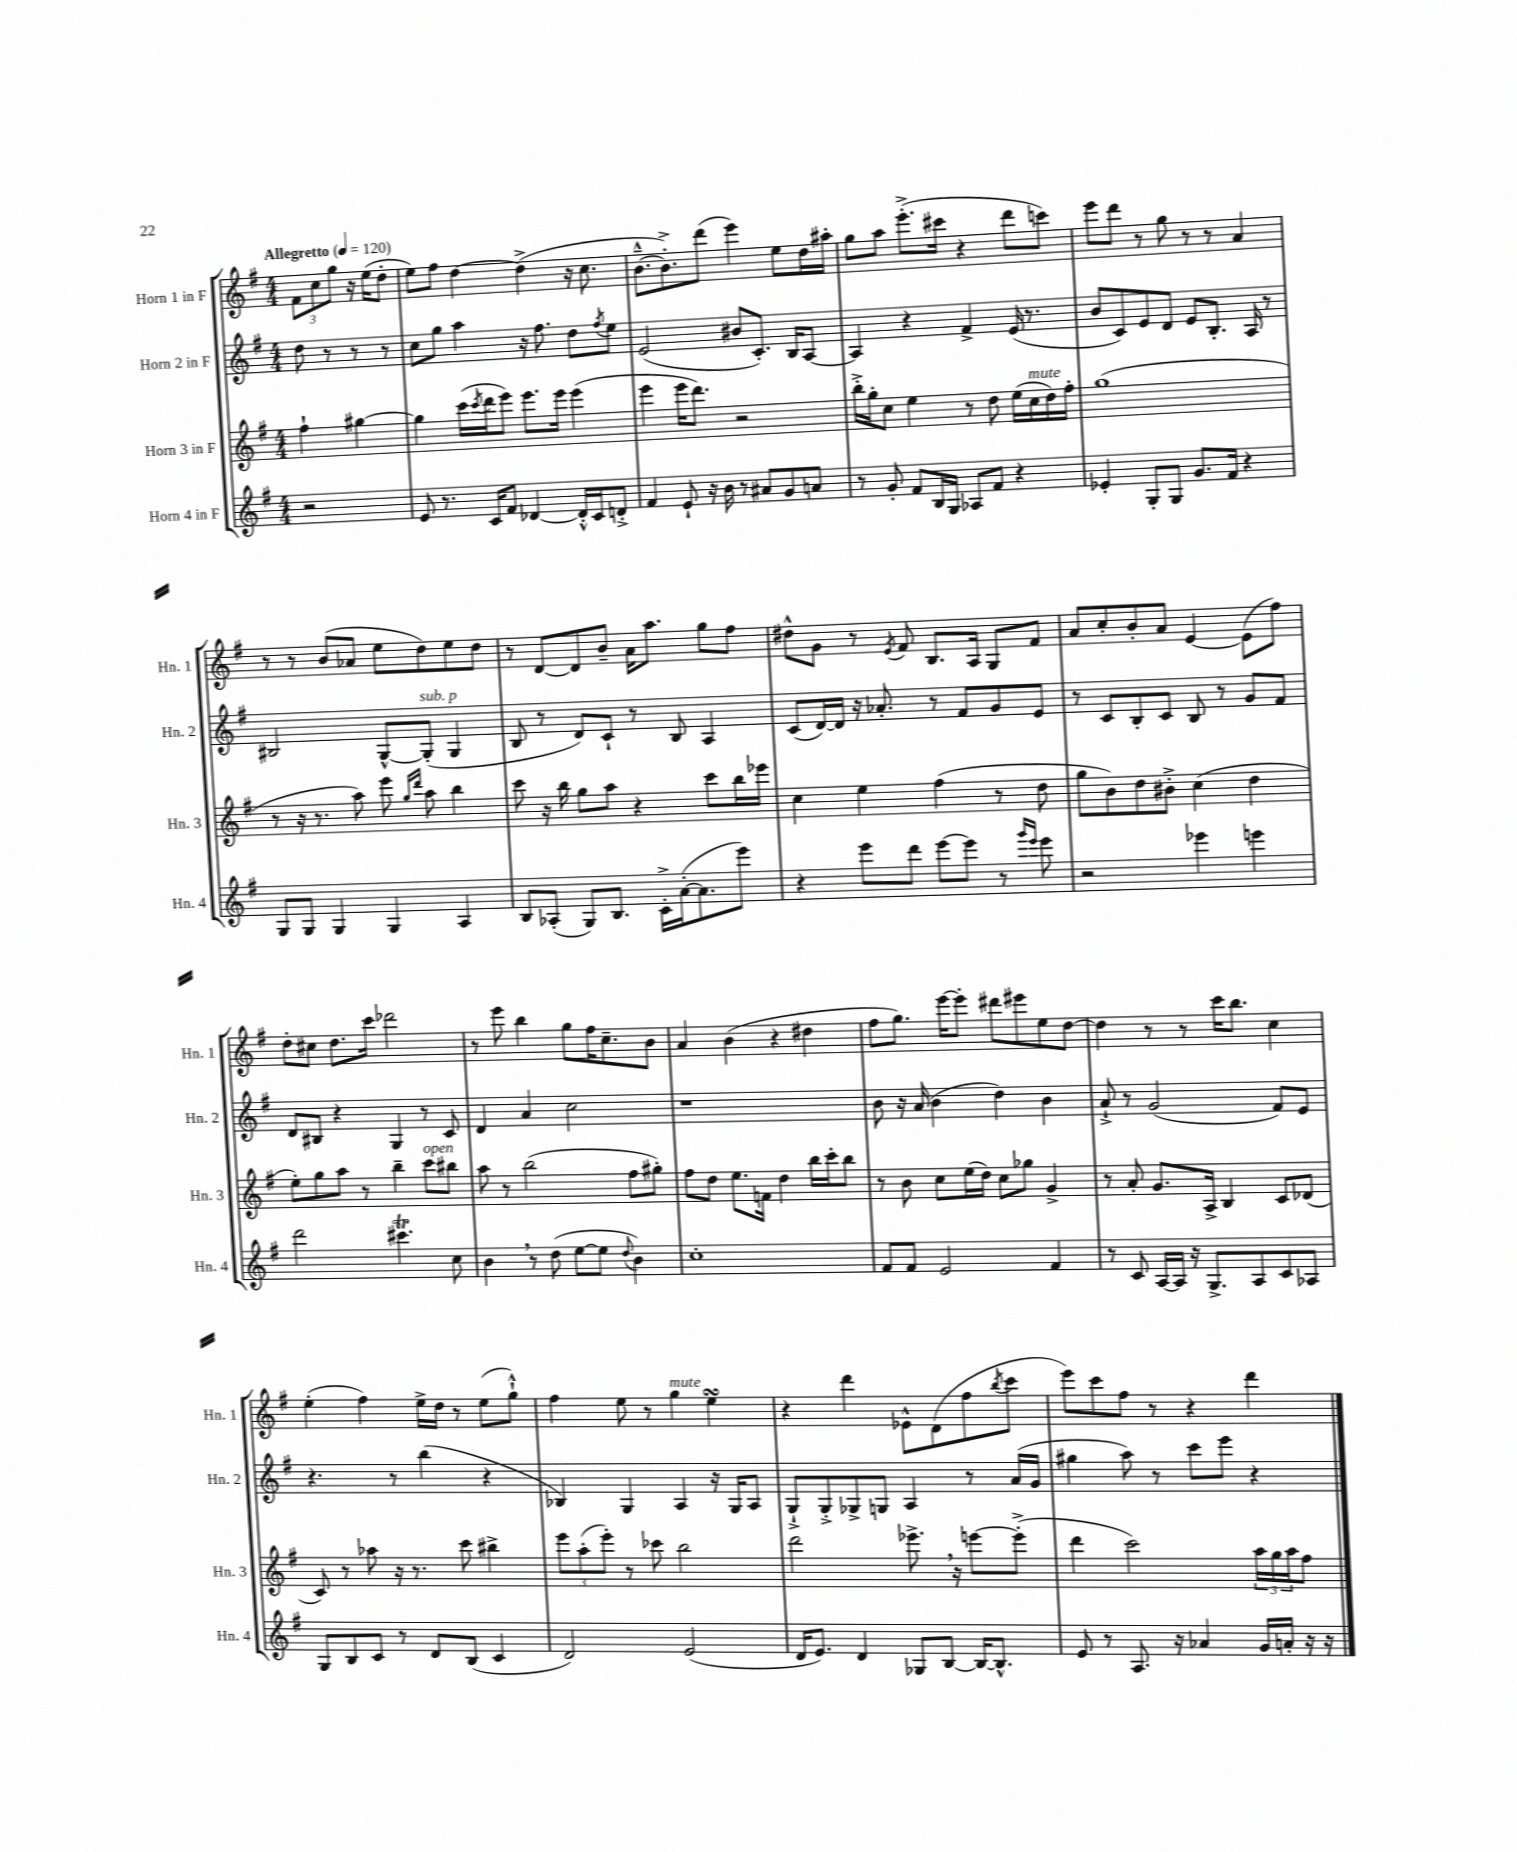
<<
\new StaffGroup <<
\new Staff = "s0" \with { instrumentName = "Horn 1 in F" shortInstrumentName = "Hn. 1" } {
    \clef treble \key g \major \numericTimeSignature \time 4/4 \partial 2 \tempo "Allegretto" 4 = 120
    \tuplet 3/2 { fis'8 c''8 g''8 } r16 e''16( d''8-. |
    e''8) fis''8 d''4~ d''4->( r16 c''8. |
    b'8.~---^ b'8.-.->) d'''8( e'''4) e''8 d''16 ais''16-. |
    g''8 a''8 e'''8.-.->( cis'''16 r4 d'''8 c'''8) |
    e'''8 d'''8 r8 g''8 r8 r8 a'4 |
    r8 r8 b'8( aes'8 e''8 d''8) e''8 d''8 |
    r8 d'8~ d'8 b'8-- a'16 a''8. g''8 fis''8 |
    dis''8-^ g'8 r8 \acciaccatura { e'8 } fis'8 b8. a16 g8 fis'8 |
    a'8 c''8-. b'8-. a'8 e'4~ e'8( fis''8) |
    d''8-. cis''8 d''8. c'''16 des'''2 |
    r8 e'''8 b''4 g''8 fis''16 c''8.-- b'8 |
    a'4 b'4( r4 dis''4 |
    fis''8 g''8.) e'''16~ e'''8-. dis'''8 eis'''8 e''8 d''8~ |
    d''4 r8 r8 c'''16 b''8. c''4 |
    e''4-.( fis''4) e''16-> d''16 r8 e''8( g''8-!-^) |
    fis''4 e''8 r8 g''4^\markup { \italic "mute" } e''4\turn |
    r4 d'''4 ees'8-^ d'8( fis''8 \acciaccatura { b''8 } c'''8 |
    e'''8) c'''8 fis''8 r8 r4 d'''4 \bar "|." |
}
\new Staff = "s1" \with { instrumentName = "Horn 2 in F" shortInstrumentName = "Hn. 2" } {
    \clef treble \key g \major \numericTimeSignature \time 4/4 \partial 2
    d''8 r8 r8 r8 |
    c''8 g''8 a''4 r16 fis''8. d''8 \acciaccatura { fis''8 } e''8 |
    e'2( bis'8 c'8.-.) b16 a8~ |
    a4 r4 fis'4-> e'16( r8. |
    b'8 c'8) e'8 d'8 e'8 b8.-. a16 r8 |
    bis2 g8~-^ g8-.^\markup { \italic "sub. p" }( g4 |
    b8 r8 d'8) c'8-! r8 b8 a4 |
    c'8( d'16~) d'16 r16 aes'8.-. r8 fis'8 g'8 e'8 |
    r8 c'8 b8-. c'8 b8 r8 g'8 fis'8 |
    d'8 bis8 r4 g4 r8 c'8 |
    d'4 a'4 c''2 |
    r1 |
    b'8 r16 a'16( b'4 d''4) b'4 |
    a'8-!-> r8 g'2( fis'8) e'8 |
    r4. r8 b''4( r4 |
    bes4) g4 a4 r16 g16 a8 |
    g8-!-> g8-.-> ges8-> g8 a4 r8 a'16( g'16 |
    gis''4 a''8) r8 c'''8 e'''8 r4 \bar "|." |
}
\new Staff = "s2" \with { instrumentName = "Horn 3 in F" shortInstrumentName = "Hn. 3" } {
    \clef treble \key g \major \numericTimeSignature \time 4/4 \partial 2
    fis''4-! gis''4~ |
    gis''4 c'''16( \acciaccatura { c'''8 } d'''16 e'''8) e'''8. e'''16 e'''4( |
    e'''4 e'''16 d'''8.) r2 |
    b''16-.-> g''16-. c''8 e''4 r8 d''8 e''16( c''16^\markup { \italic "mute" } d''16) fis''16-. |
    g''1( |
    r8 r16 r8. a''8) e'''8 \grace { g''16 d'''16 } a''8 b''4 |
    c'''8 r16 b''16 g''8 a''8 r4 c'''8 b''16 ees'''16 |
    c''4 e''4 fis''4( r8 d''8 |
    g''8 b'8) d''8 bis'8-.-> c''4( d''4 |
    e''8-.) g''8 a''8 r8 b''4-- c'''8^\markup { \italic "open" } bis''8 |
    a''8 r8 b''2( fis''8 gis''8-.) |
    fis''8 d''8 e''8. f'16 d''4 b''16 c'''16-. b''8 |
    r8 b'8 c''8 e''16( d''16) c''8 ges''8 g'4-> |
    r8 a'8-. g'8. a16-> b4 c'8 des'8( |
    c'8) r8 aes''8 r16 r8. c'''8 bis''4-> |
    \tuplet 3/2 { e'''8 a''8-.( e'''8-.) } r8 ces'''8 b''2 |
    d'''2 ees'''8.-> \breathe r16 e'''8~ e'''8-.->( |
    d'''4 c'''2) \tuplet 3/2 { a''16 g''16 a''16 } fis''8 \bar "|." |
}
\new Staff = "s3" \with { instrumentName = "Horn 4 in F" shortInstrumentName = "Hn. 4" } {
    \clef treble \key g \major \numericTimeSignature \time 4/4 \partial 2
    r2 |
    e'8 r8. c'16 fis'8 des'4~ des'16-.-^ c'16 d'8-.-> |
    fis'4 e'8-! r16 b'16 r8 ais'8 g'8 a'8 |
    r8 g'8-. fis'8 b16 g16 aes8 fis'8 r4 |
    ees'4-. g8-. g8 g'8. fis'16 r4 |
    g8 g8 g4 g4 a4 |
    b8 aes8-.( g8) b8. c'16-.-> a'16~-.( a'8. e'''8) |
    r4 e'''8 d'''8 e'''8~ e'''8 r8 \grace { g'''16 e'''16 } e'''8 |
    r2 ees'''4 e'''4 |
    d'''2 cis'''4.\trill c''8 |
    b'4 \breathe r8 d''8( e''8~ e''8 \appoggiatura { d''8 } b'4) |
    c''1-. |
    fis'8 fis'8 e'2 fis'4 |
    r8 c'8 a16~ a16 r16 g8.-> a8 c'8 aes8 |
    g8 b8 c'8 r8 d'8 b8( c'4 |
    d'2) e'2( |
    d'16 e'8.) d'4 ges8 b8~ b16~ b8.-^ |
    e'8 r8 a8. r16 aes'4 g'16 a'16-. r16 r16 \bar "|." |
}
>>
>>
\layout { \context { \Score \remove "Bar_number_engraver" } }
